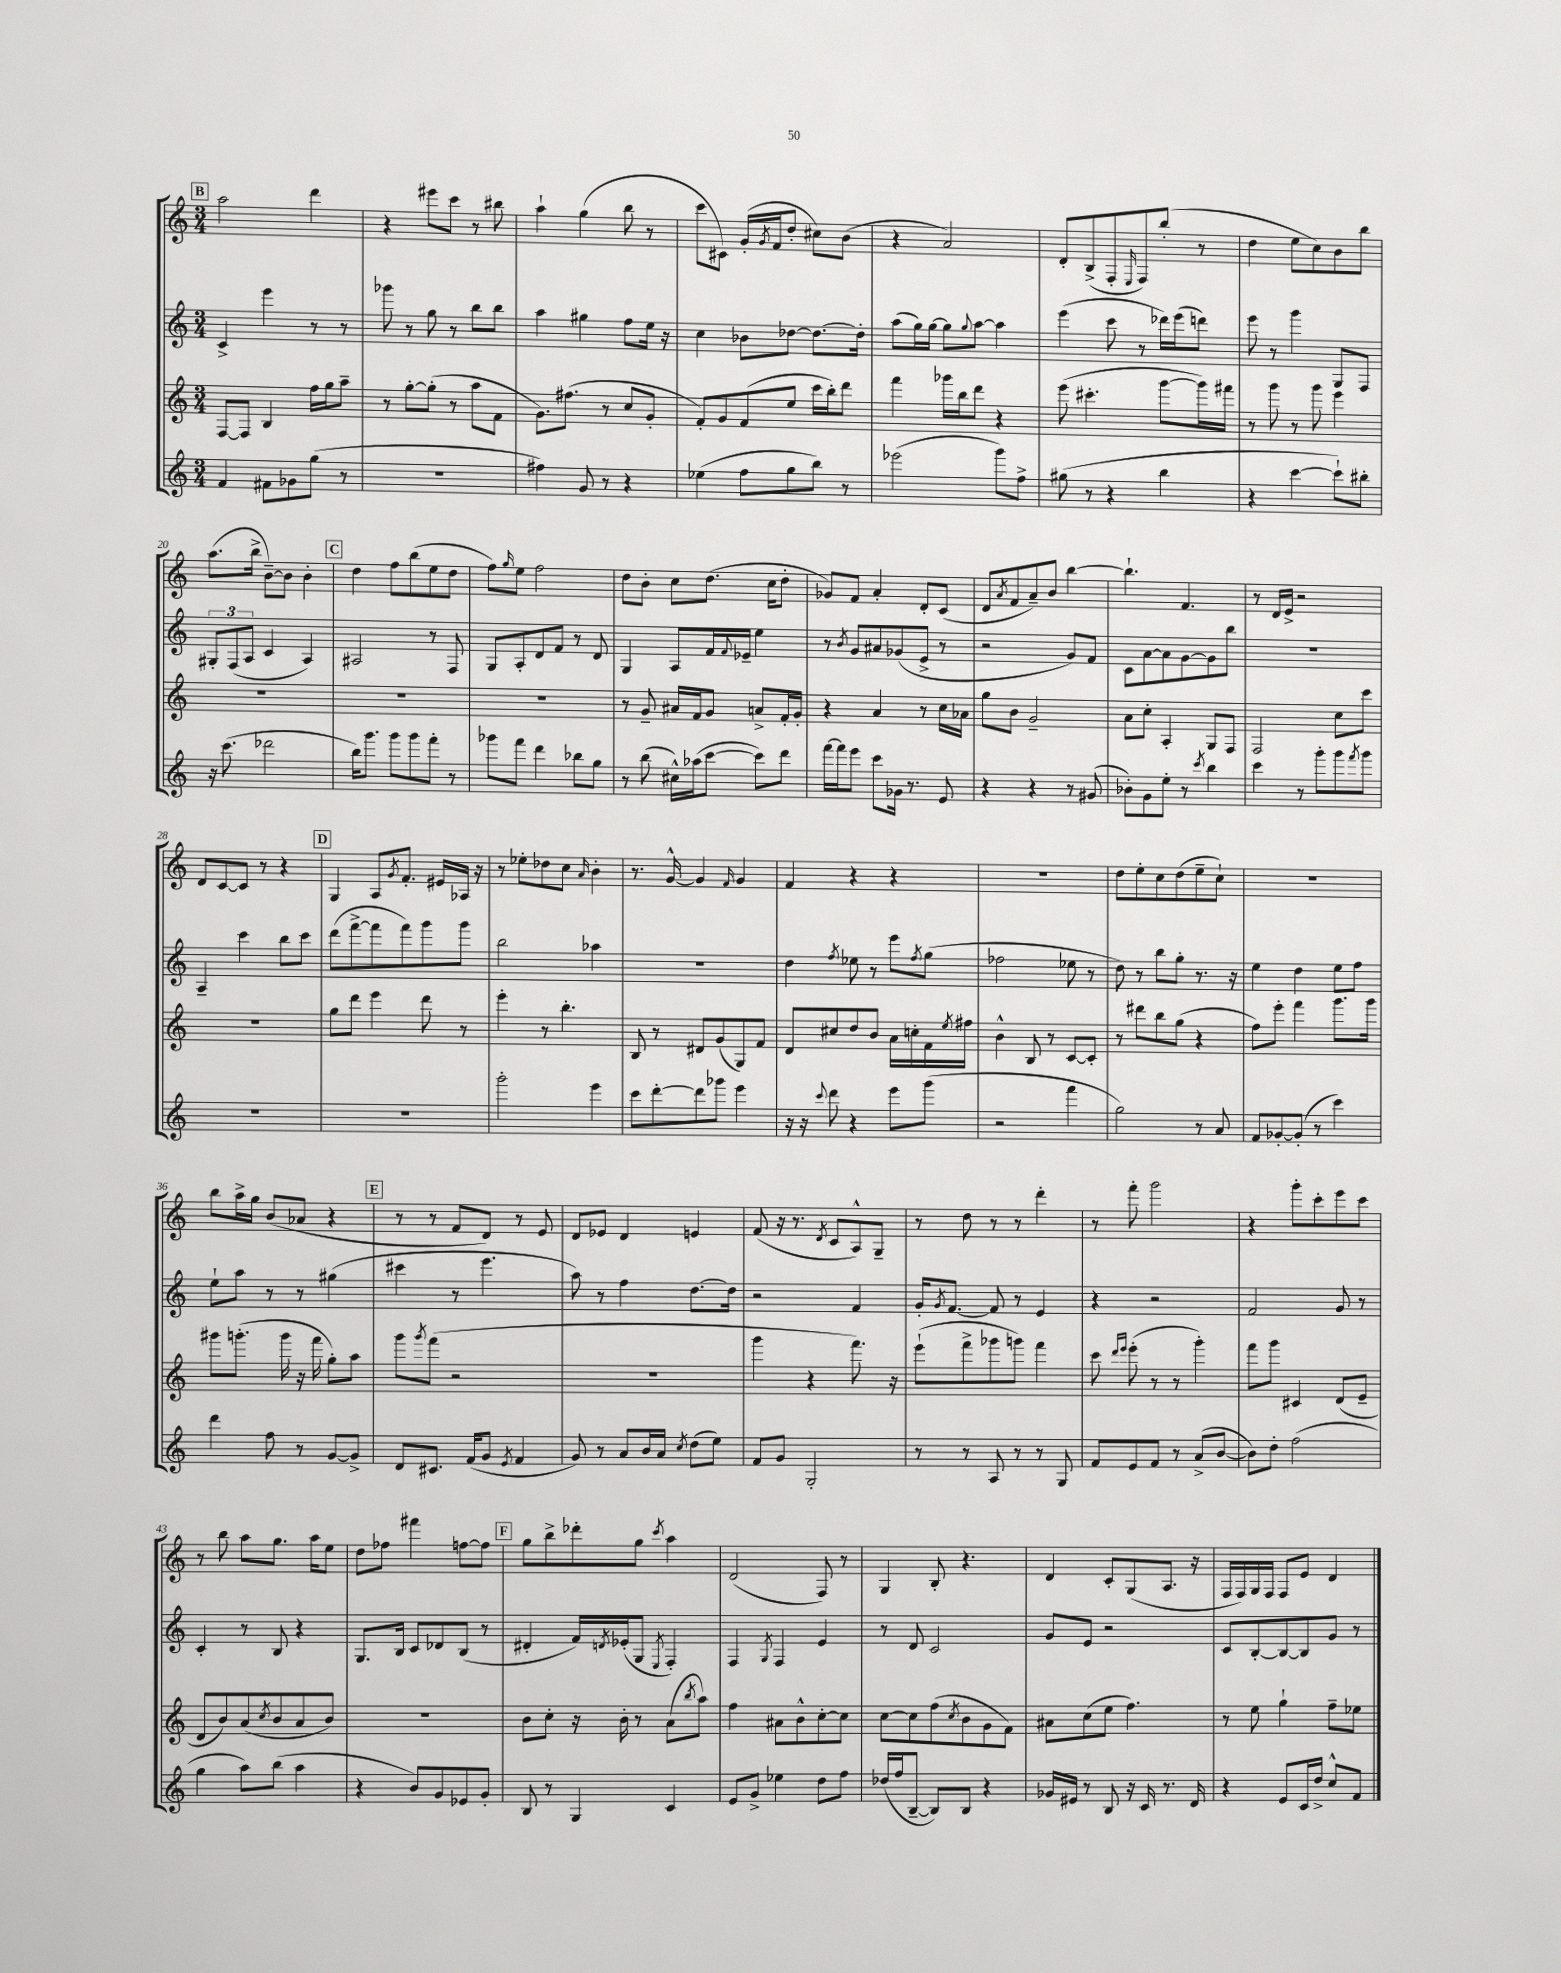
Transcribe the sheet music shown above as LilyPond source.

<<
\new StaffGroup <<
\new Staff = "s0" {
    \clef treble \key c \major \numericTimeSignature \time 3/4
    \mark \markup { \box "B" } a''2 d'''4 |
    r4 eis'''8 c'''8 r8 bis''8 |
    a''4-! g''4( b''8 r8 |
    c'''8 cis'8) g'16-.( \acciaccatura { g'8 } f'16 d''8-. cis''8) b'8( |
    r4 a'2) |
    d'8-. b8->( f8-. \grace { e16 } f8) b''8-.( r8 |
    d''4 e''8 c''8) b'8 b''8 |
    a''8.( b''16-> b'8~--) b'8 b'4-. |
    \mark \markup { \box "C" } d''4 f''8 b''8( e''8 d''8 |
    f''8) \grace { g''16 } e''8 f''2 |
    d''8 b'8-. c''8 d''8.( c''16 d''8-. |
    ges'8) f'8 a'4-. d'8-. c'8( |
    d'8 \acciaccatura { a'8 } f'8 a'8--) b'8 b''4~ |
    b''4.-! f'4. |
    r8 d'16 e'16-> r2 |
    d'8 c'8~ c'8 r8 r4 |
    \mark \markup { \box "D" } g4 a8 \acciaccatura { g'8 } f'8.-. eis'16 aes16 r16 |
    r8 ees''8-. des''8 c''8 \grace { a'16 } b'4-. |
    r8. g'16~-^ g'4 \grace { f'16 } g'4 |
    f'4 r4 r4 |
    R2. |
    d''8 e''8-. c''8 d''8( e''8-- c''8-!) |
    R2. |
    b''8 a''16-> g''16 b'8( aes'8 r4 |
    \mark \markup { \box "E" } r8 r8 f'8 d'8) r8 e'8 |
    d'8 ees'8 d'4 e'4 |
    f'8( r16 r8. \acciaccatura { d'8 } c'8 a8-^) g8-- |
    r8 d''8 r8 r8 d'''4-. |
    r8 f'''8-. g'''2 |
    r4 g'''8-. c'''8-. e'''8 c'''8 |
    r8 b''8 a''8 g''8. a''16 e''8 |
    d''8 fes''8 fis'''4 f''8~ f''8 |
    \mark \markup { \box "F" } g''8 b''8-> des'''8-. g''8 \acciaccatura { c'''8 } a''4 |
    d'2( f8) r8 |
    g4 b8-. r4. |
    d'4 c'8-. g8( a8. r16 |
    f16 f16) g16 f16 f8 e'8 d'4 \bar "|." |
}
\new Staff = "s1" {
    \clef treble \key c \major \numericTimeSignature \time 3/4
    \mark \markup { \box "B" } c'4-> e'''4 r8 r8 |
    ges'''8 r8 g''8 r8 b''8 b''8 |
    a''4 gis''4 f''8 e''16 r16 |
    c''4 bes'8 des''8~ des''8.~ des''16-. |
    a''8( g''16) g''16~ g''8 \appoggiatura { g''8 } a''8~ a''4 |
    e'''4( c'''8 r8 des'''16) e'''16( d'''8) |
    e'''8 r8 g'''4 g8 f8 |
    \tuplet 3/2 { gis8-. f8( a8 } c'4 a4) |
    \mark \markup { \box "C" } ais2 r8 f8 |
    g8 a8-. d'8 f'8 r8 d'8 |
    g4 a8 f'16 \appoggiatura { f'8 } ees'16-- e''4 |
    r8 \acciaccatura { b'8 } g'8 ais'8 ges'8( e'8-> r8 |
    r2 g'8) f'8 |
    c'8 a'8~ a'8 g'8~ g'8 b''8 |
    R2. |
    a4-- c'''4 b''8 c'''8 |
    \mark \markup { \box "D" } d'''8( f'''8~-> f'''8 f'''8) g'''8 g'''8 |
    b''2 aes''4 |
    R2. |
    d''4 \acciaccatura { f''8 } ees''8 r8 e'''8 \acciaccatura { f''8 } g''8( |
    fes''2 ees''8 r8 |
    d''8) r8 b''8 g''8-. r8. r16 |
    e''4 d''4 e''8 f''8 |
    e''8-! a''8 r8 r8 gis''4( |
    \mark \markup { \box "E" } cis'''4 r8 e'''4. |
    a''8) r8 f''4 d''8.~ d''16 |
    r2 f'4 |
    g'16-. \acciaccatura { g'8 } f'8.~ f'8 r8 e'4 |
    r4 r2 |
    f'2 g'8 r8 |
    c'4-. r8 b8 r4 |
    g8. b16 c'8 des'8 b8( r8 |
    \mark \markup { \box "F" } dis'4-. f'16) \acciaccatura { d'8 } ees'16-.( g8 \acciaccatura { e8 } f4-.) |
    f4 \acciaccatura { g8 } f4 e'4 |
    r8 d'8 c'2 |
    g'8 e'8 r2 |
    c'8 b8~-. b8~ b8 g'8 r8 \bar "|." |
}
\new Staff = "s2" {
    \clef treble \key c \major \numericTimeSignature \time 3/4
    \mark \markup { \box "B" } f8~ f8 b4 f''16 g''16 a''8-- |
    r8 g''8~-. g''8-.( r8 a''8 f'8 |
    g'8.) fis''8.( r8 c''8 g'8-. |
    f'8-.) g'8 f'8( e''8 c'''16 b''16-.) d'''8 |
    f'''4 ges'''16 b''16 d'''8 r4 |
    e'''8( cis'''4.-. g'''8~ g'''16) fis'''16 |
    r8 g'''8 r8 g'''8 e'''4 |
    R2. |
    \mark \markup { \box "C" } R2. |
    R2. |
    r8 g'8-- ais'16 f'16 g'8 a'8-> f'16-. g'16-. |
    r4 a'4 r8 c''16 aes'16 |
    g''8 b'8 g'2-- |
    a'8 c''8-. a4-. g8 f8 |
    f2 c''8 c'''8 |
    R2. |
    \mark \markup { \box "D" } g''8 d'''8 e'''4 d'''8 r8 |
    e'''4-. r8 b''4.-. |
    b8 r8 dis'8 g'8( g8) f'8 |
    d'8 cis''8 d''8 b'8 a'16 c''16-. f'16 \acciaccatura { e''8 } fis''16 |
    b'4-^ b8 r8 c'8~ c'8-. |
    r8 dis'''8 b''8 g''8( r4 |
    f''8) e'''8-. f'''4 g'''8. g'''16 |
    gis'''8 g'''8.-.( g'''16 r16 f'''16 g''8-.) a''8 |
    \mark \markup { \box "E" } g'''8 \acciaccatura { g'''8 } f'''8( r2 |
    R2. |
    g'''4 r4 f'''8.) r16 |
    e'''8-!( f'''8-> ges'''8 g'''8) f'''4 |
    c'''8 \grace { d'''16 e'''16 } e'''8-.( r8 r8 g'''4-.) |
    f'''8 g'''8 cis'4 d'8( e'8-- |
    d'8 b'8) a'8( \acciaccatura { c''8 } b'8 a'8 b'8) |
    R2. |
    \mark \markup { \box "F" } b'8 c''8-. r16 b'16-. r8 a'8( \acciaccatura { b''8 } a''8) |
    f''4 ais'8 b'8-^ c''8~-. c''8 |
    c''8~ c''8 f''8( \acciaccatura { c''8 } b'8 g'8 f'8) |
    ais'8 c''8( e''8 f''4.) |
    r8 e''8 g''4-! f''8-- ees''8 \bar "|." |
}
\new Staff = "s3" {
    \clef treble \key c \major \numericTimeSignature \time 3/4
    \mark \markup { \box "B" } f'4 fis'8 ges'8 g''8( r8 |
    R2. |
    fis''4) g'8 r8 r4 |
    ees''4( f''8 g''8 b''8) r8 |
    ees'''2( g'''8) f''8-> |
    gis''8( r8 r4 b''4 |
    r4 c'''4~ c'''8-!) bis''8-. |
    r16 c'''8.( des'''2 |
    \mark \markup { \box "C" } b''16) g'''8. g'''8 g'''8 f'''8-. r8 |
    ges'''8 f'''8 d'''4 bes''8 g''8 |
    r8 b''8( cis''16-^) aes''16( c'''8~ c'''8) d'''8 |
    f'''16~ f'''16 e'''8 c'''8 ges'16 r8. e'8 |
    r4 r4 r8 gis'8( |
    bes'8-.) g'8 e''8-. r8 \acciaccatura { c'''8 } b''4 |
    c'''4 r8 g'''8-. g'''8 \acciaccatura { f'''8 } g'''8 |
    R2. |
    \mark \markup { \box "D" } R2. |
    g'''2-. e'''4 |
    c'''8 d'''8~-. d'''8 ges'''8 e'''4 |
    r16 r16 \appoggiatura { c'''8 } d'''8 r4 e'''8 g'''8( |
    r2 f'''4 |
    g''2) r8 a'8 |
    f'8 ges'8~-. ges'8-.( r8 c'''4) |
    d'''4 f''8 r8 g'8~ g'8-> |
    \mark \markup { \box "E" } d'8 cis'8. f'16( g'8 \acciaccatura { e'8 } f'4 |
    g'8) r8 a'8 b'16 a'16 \acciaccatura { c''8 } d''8( e''8) |
    f'8 g'8 g2-. |
    r8 r8 a8 r8 r8 g8 |
    f'8 e'8 f'8 r8 a'8->( b'8~ |
    b'8) d''8-. f''2( |
    g''4 a''8) b''8( a''4 |
    r4 b'8) g'8 ees'8 g'8-. |
    \mark \markup { \box "F" } b8 r8 g4 c'4 |
    e'8 g'8-> ees''4 d''8 f''8 |
    des''16( f''16 b8~-- b8) b8 r4 |
    ges'16 eis'16 r8 b8 r16 c'16 r8. d'16 |
    r4 e'8 c'16 d''16-> c''8-^ f'8 \bar "|." |
}
>>
>>
\layout { \context { \Score currentBarNumber = #13 } }
